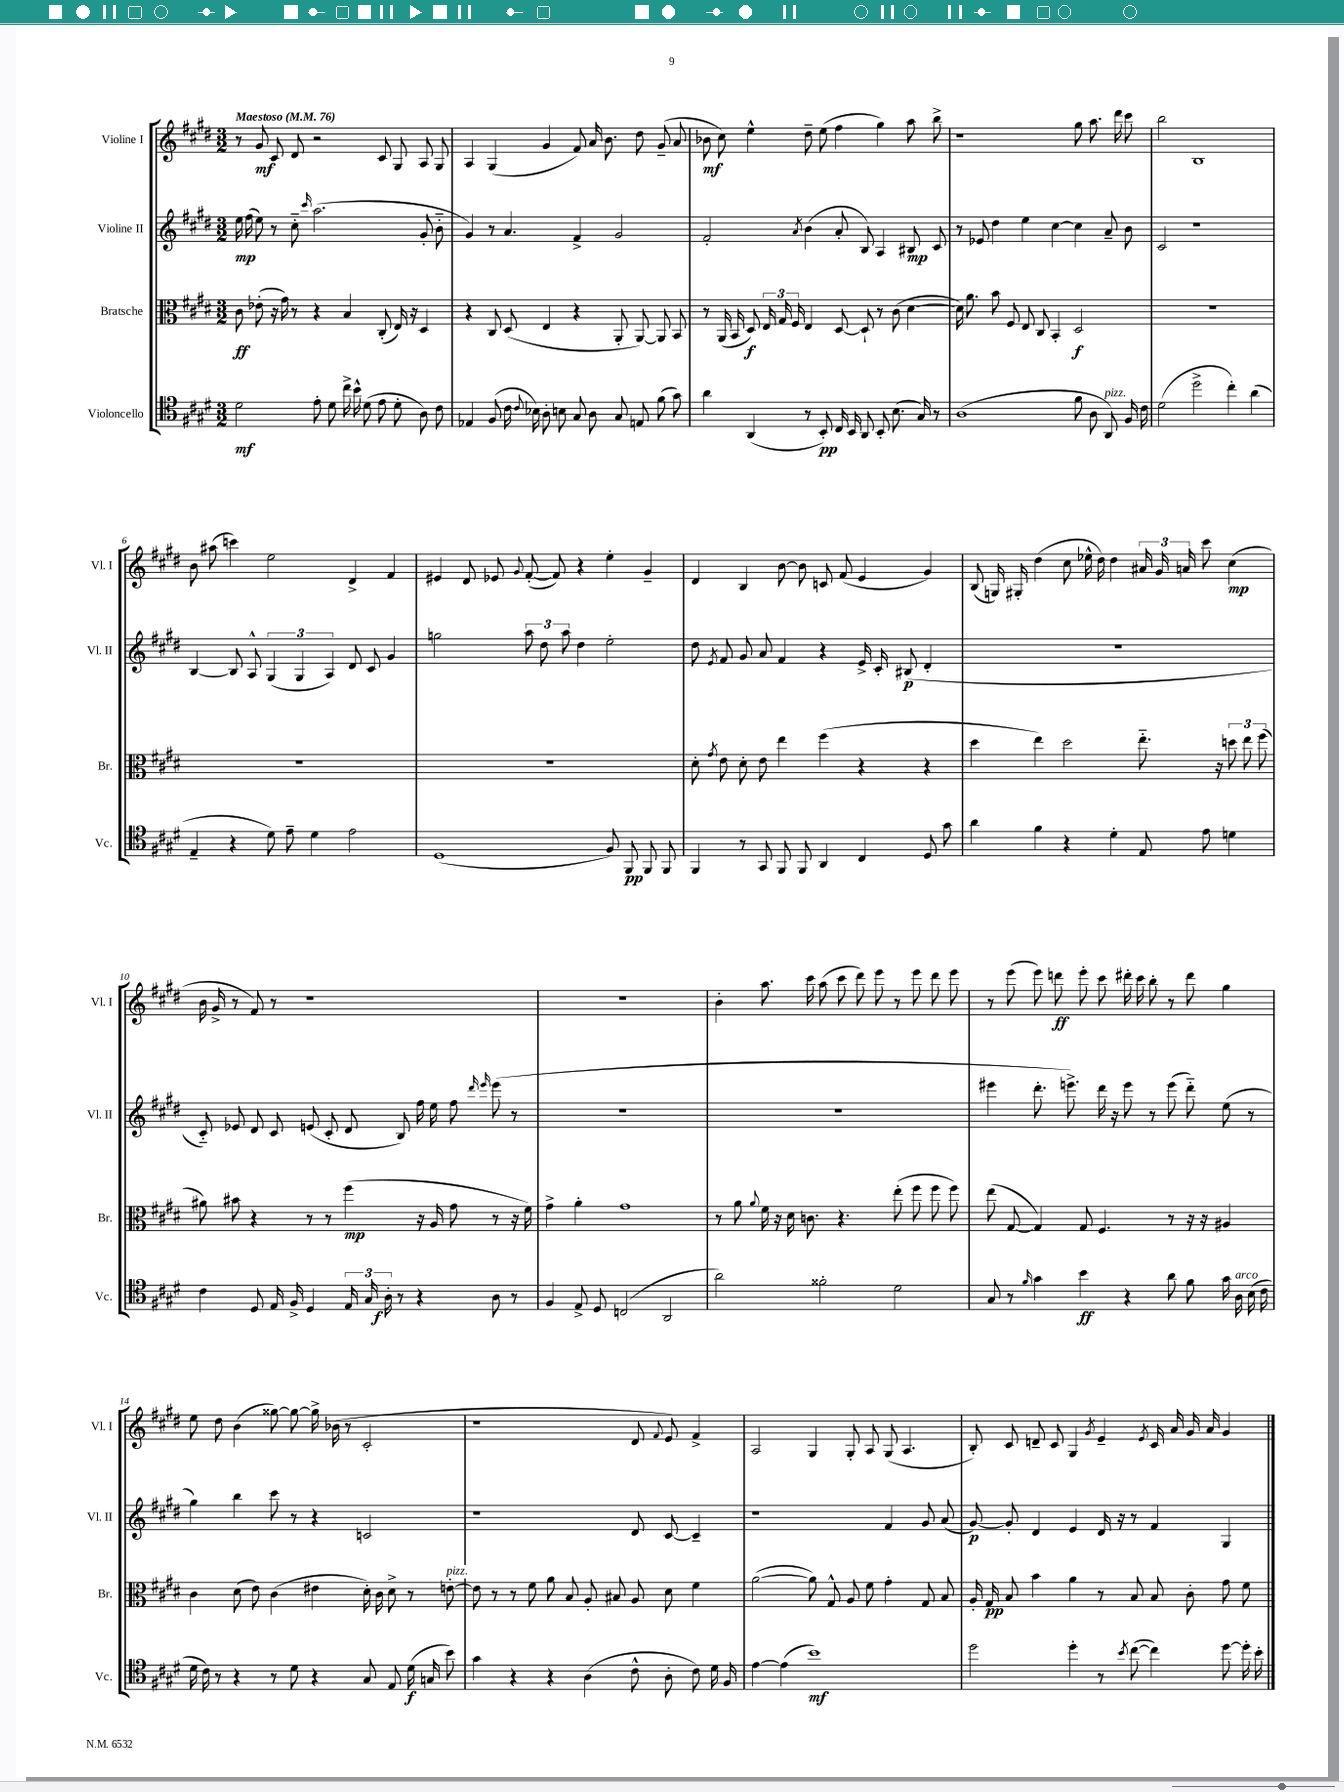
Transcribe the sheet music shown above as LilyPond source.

<<
\new StaffGroup <<
\new Staff = "s0" \with { instrumentName = "Violine I" shortInstrumentName = "Vl. I" } {
    \clef treble \key e \major \numericTimeSignature \time 3/2 \tempo "Maestoso" 4 = 76
    \autoBeamOff r8 gis'8\mf cis'8 dis'8 r2 cis'8 gis8 a8 gis8 |
    a4 gis4( gis'4 fis'8) a'16 b'8. dis''8 gis'8--( a'8 |
    bes'8\mf cis''8) e''4-^ dis''8-- e''8( fis''4 gis''4) a''8 b''8-> |
    r1 gis''8 a''8. dis'''16 cis'''8 |
    b''2 b1 |
    b'8 ais''8( c'''4) e''2 dis'4-> fis'4 |
    eis'4 dis'8 ees'8 \appoggiatura { gis'8 } fis'8~-.( fis'8) r4 e''4-. gis'4-- |
    dis'4 b4 b'8~ b'8 c'8 fis'8( e'4 gis'4) |
    b8( g16) gis16-. dis''4( cis''8 ees''16-^ dis''16) dis''4 \tuplet 3/2 { ais'16 gis'16 a'16 } cis'''8 cis''4\mp( |
    b'16 gis'16-> r8 fis'8) r8 r1 |
    R1. |
    b'4-. a''8. cis'''16 a''8( cis'''8 dis'''8) e'''8 r8 e'''8 dis'''8 e'''8 |
    r8 e'''8( e'''8) d'''8\ff e'''8-. cis'''8 dis'''16-. cis'''16 b''8-. r8 dis'''8 gis''4 |
    e''8 dis''8 b'4( gisis''8~) gisis''8~ gisis''16-> bes'16( r8 cis'2-. |
    r1 dis'8 \appoggiatura { fis'8 } e'8) fis'4-> |
    a2 gis4 gis8-. a8 gis8( a4. |
    b8-.) cis'8 d'8-- cis'8 gis4 \acciaccatura { gis'8 } e'4-- \acciaccatura { e'8 } cis'16 a'16 gis'16 a'16 gis'4 \bar "|." |
}
\new Staff = "s1" \with { instrumentName = "Violine II" shortInstrumentName = "Vl. II" } {
    \clef treble \key e \major \numericTimeSignature \time 3/2
    \autoBeamOff e''16\mp fis''16( e''8) r8 cis''8-_ \grace { cis'''16 } a''2.( gis'8-. b'8-_ |
    gis'4) r8 a'4. fis'4-> gis'2 |
    fis'2-. \acciaccatura { a'8 } b'4( a'8-. b8) a4 bis8\mp cis'8 |
    r8 ees'8 dis''4 e''4 cis''4~ cis''4 a'8-- b'8 |
    cis'2 r1 |
    b4~ b8 a8-^ \tuplet 3/2 { gis4( gis4 a4) } dis'8 cis'8 gis'4 |
    g''2 \tuplet 3/2 { a''8 dis''8 a''8 } dis''4 e''2-. |
    dis''8 \acciaccatura { e'8 } fis'8 gis'8 a'8 fis'4 r4 e'16-> cis'16-. bis8\p( dis'4-. |
    R1. |
    cis'8-_) ees'8 dis'8 cis'8 e'8( cis'8-. dis'8 b8) fis''16 e''16 fis''8 \grace { dis'''16 e'''16 } e'''8( r8 |
    R1. |
    R1. |
    eis'''4 dis'''8.-. e'''8.->) dis'''16 r16 e'''8 r8 e'''8( dis'''8-_) e''8( r8 |
    gis''4) b''4 cis'''8 r8 r4 c'2 |
    r1 dis'8 cis'8~ cis'4-- |
    r1 fis'4 gis'8 a'8( |
    gis'8~\p) gis'8-. dis'4 e'4 dis'16 r16 r8 fis'4 gis4 \bar "|." |
}
\new Staff = "s2" \with { instrumentName = "Bratsche" shortInstrumentName = "Br." } {
    \clef alto \key e \major \numericTimeSignature \time 3/2
    \autoBeamOff cis'8\ff ees'8-.( r16 gis'16) r8 r4 b4 cis8-.( e16) r16 dis4 |
    r4 cis8 dis8( e4 r4 a,8-. a,8~) a,8 b,8 |
    r8 a,16( b,16 dis8\f) \tuplet 3/2 { e16 gis16 fis16 } e4 dis8~ dis8-! r8 cis'8( dis'4~ |
    dis'16) a'8. b'8 fis8 e8 cis8 b,4-. dis2\f |
    R1. |
    R1. |
    R1. |
    dis'8-. \acciaccatura { gis'8 } e'8 dis'8-. e'8 e''4 fis''4( r4 r4 |
    dis''4 e''4) dis''2 e''8.-_ r16 \tuplet 3/2 { d''8 e''8 fis''8( } |
    ais'8) bis'8 r4 r8 r8 fis''4\mp( r16 a16 gis'8 r8 r16 fis'16) |
    gis'4-> a'4-. gis'1 |
    r8 a'8 \appoggiatura { a'8 } fis'16 r16 dis'16 c'8. r4. e''8-.( fis''8 fis''8 fis''8) |
    e''8( gis8~ gis4) gis8 fis4. r8 r16 r16 ais4 |
    cis'4 dis'8( e'8) cis'4( eis'4 dis'16-.) cis'16 dis'8-> r8 e'8~-.^\markup { \italic "pizz." } |
    e'8 r8 r8 fis'8 a'8 b8 a8-. bis8 a8 dis'8 fis'4 |
    a'2~( a'8) gis8-^ a8 fis'8 gis'4-. gis8 b8 |
    a16-. gis16\pp b8 b'4 a'4 r8 b8 b8 cis'8-. gis'8 fis'8 \bar "|." |
}
\new Staff = "s3" \with { instrumentName = "Violoncello" shortInstrumentName = "Vc." } {
    \clef tenor \key e \major \numericTimeSignature \time 3/2
    \autoBeamOff dis'2\mf e'8-. dis'8 cis''16-> b'16-^ dis'8( e'8 dis'8-. a8) cis'8 |
    ees4 fis8( cis'16 \appoggiatura { cis'8 } bes16) a8-. b8 gis8 a8 gis8 e8 fis'8( gis'8) |
    a'4 a,4( r8 b,8-.\pp) cis16 b,16 a,8 b,8-. b8.( gis16) r8 |
    a1( fis'8 a8 a,8^\markup { \italic "pizz." }) fis16 cis'16 |
    dis'2( dis''2-> cis''4-.) a'4( |
    e4-- r4 dis'8) e'8-- dis'4 e'2 |
    dis1( fis8) fis,8\pp fis,8 fis,8 |
    fis,4 r8 gis,8 fis,8 fis,8 a,4 cis4 dis8 gis'8 |
    a'4 fis'4 r4 dis'4-. e8 e'8 d'4 |
    cis'4 dis8 e16 fis16-> dis4 \tuplet 3/2 { e16 gis16 a16-.\f } r8 r4 a8 r8 |
    fis4 e8-> dis8 c2( a,2 |
    a'2) fisis'2-. dis'2 |
    gis8 r8 \grace { fis'16 } gis'4 b'4\ff r4 a'8 fis'8 gis'16 a16^\markup { \italic "arco" } b16( cis'16 |
    dis'16 cis'16) r8 r4 r8 dis'8 r4 gis8 e8 dis'16\f( g16 b'8) |
    gis'4 r4 r4 a4( cis'8-^ a8-. cis'8) dis'16 fis16 |
    e'4~ e'4( b'1\mf) |
    dis''2 dis''4-. r8 \acciaccatura { b'8 } cis''8~( cis''4) dis''8~ dis''16-. b'16-. \bar "|." |
}
>>
>>
